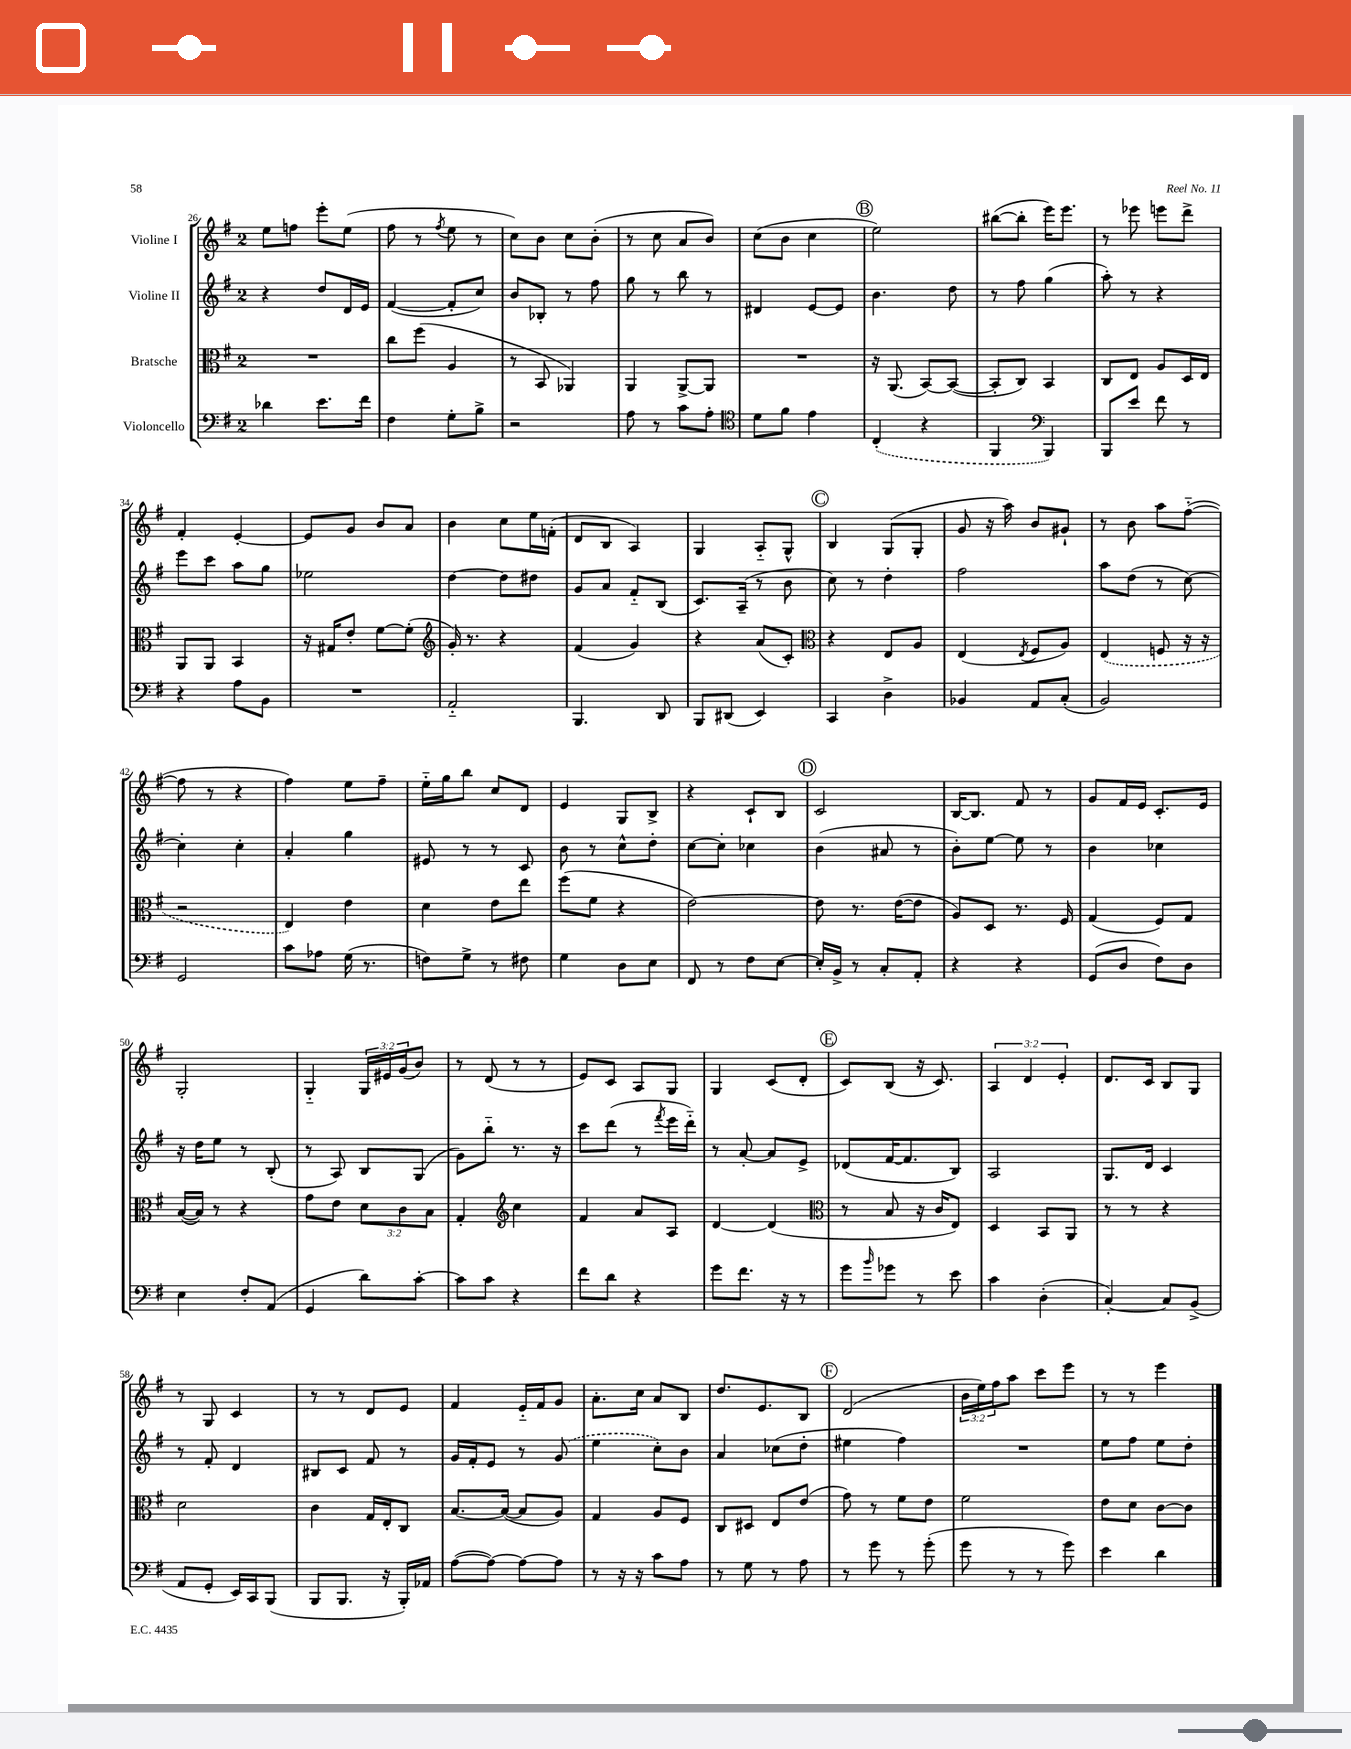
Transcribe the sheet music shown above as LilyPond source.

<<
\new StaffGroup <<
\new Staff = "s0" \with { instrumentName = "Violine I" } {
    \clef treble \key g \major \once \override Staff.TimeSignature.style = #'single-digit \time 2/4 \override Staff.TupletNumber.text = #tuplet-number::calc-fraction-text
    e''8 f''8 e'''8-. e''8( |
    fis''8 r8 \acciaccatura { fis''8 } e''8 r8 |
    c''8) b'8 c''8 b'8-.( |
    r8 c''8 a'8 b'8) |
    c''8( b'8 c''4 |
    \mark \markup { \circle "B" } e''2) |
    bis''8~( bis''8-. e'''16) e'''8. |
    r8 ees'''8 e'''8 d'''8-> |
    fis'4-. e'4~-. |
    e'8 g'8 b'8 a'8 |
    b'4 c''8 e''16 f'16-.( |
    d'8 b8 a4) |
    g4 a8-_ g8-^ |
    \mark \markup { \circle "C" } b4 g8( g8-. |
    g'8 r16 a''16) b'8 gis'8-! |
    r8 b'8 a''8 fis''8~-_( |
    fis''8 r8 r4 |
    fis''4) e''8 fis''8-- |
    e''16-_ g''16 b''8 c''8 d'8 |
    e'4 g8 b8-> |
    r4 c'8-! b8 |
    \mark \markup { \circle "D" } c'2 |
    b16~ b8. fis'8 r8 |
    g'8 fis'16 e'16 c'8.-. e'16 |
    g2-. |
    g4-_ \tuplet 3/2 { g16 eis'16 g'16( } b'8) |
    r8 d'8( r8 r8 |
    e'8) c'8 a8 g8 |
    g4 c'8( d'8-. |
    \mark \markup { \circle "E" } c'8) b8( r16 c'8.) |
    \tuplet 3/2 { a4 d'4 e'4-. } |
    d'8. c'16 b8 g8 |
    r8 g8 c'4 |
    r8 r8 d'8 e'8 |
    fis'4 e'16-_ fis'16 g'8 |
    a'8.-. c''16 a'8 b8 |
    d''8. e'8. b8 |
    \mark \markup { \circle "F" } d'2( |
    \tuplet 3/2 { b'16 e''16) fis''16 } a''8 c'''8 e'''8 |
    r8 r8 e'''4 \bar "|." |
}
\new Staff = "s1" \with { instrumentName = "Violine II" } {
    \clef treble \key g \major \once \override Staff.TimeSignature.style = #'single-digit \time 2/4
    r4 d''8 d'16 e'16 |
    fis'4~( fis'8-. c''8) |
    b'8 bes8-. r8 fis''8 |
    g''8 r8 b''8 r8 |
    dis'4 e'8~ e'8 |
    \mark \markup { \circle "B" } b'4. d''8 |
    r8 fis''8 g''4( |
    a''8-.) r8 r4 |
    e'''8 c'''8 a''8 g''8 |
    ees''2 |
    d''4~ d''8 dis''8 |
    g'8 a'8 fis'8-_ b8( |
    c'8.) a16--( r8 b'8 |
    \mark \markup { \circle "C" } c''8) r8 d''4-. |
    fis''2 |
    a''8 d''8( r8 c''8~) |
    c''4-. c''4-. |
    a'4-. g''4 |
    eis'8 r8 r8 c'8 |
    b'8 r8 c''8-^ d''8-. |
    c''8~ c''8-. ces''4 |
    \mark \markup { \circle "D" } b'4( ais'8 r8 |
    b'8-.) e''8~ e''8 r8 |
    b'4 ces''4 |
    r16 d''16 e''8 r8 b8-.( |
    r8 a8) b8 g8( |
    g'8) b''8-_ r8. r16 |
    c'''8 d'''8( r8 \acciaccatura { fis'''8 } e'''16 d'''16-_) |
    r8 a'8~-. a'8 e'8-> |
    \mark \markup { \circle "E" } des'8( fis'16~ fis'8. b8) |
    a2 |
    g8. d'16 c'4 |
    r8 fis'8-. d'4 |
    bis8 c'8 fis'8 r8 |
    g'16 fis'16-. e'8 r8 \once \slurDashed g'8( |
    e''4 c''8-.) b'8 |
    a'4 ces''8( d''8-. |
    \mark \markup { \circle "F" } eis''4 fis''4) |
    R2 |
    e''8 fis''8 e''8 d''8-. \bar "|." |
}
\new Staff = "s2" \with { instrumentName = "Bratsche" } {
    \clef alto \key g \major \once \override Staff.TimeSignature.style = #'single-digit \time 2/4 \override Staff.TupletNumber.text = #tuplet-number::calc-fraction-text
    R2 |
    c''8 fis''8( a4 |
    r8 b,8 aes,4) |
    a,4 a,8~-> a,8 |
    R2 |
    \mark \markup { \circle "B" } r16 a,8.( b,8~) b,8~( |
    b,8-. c8) b,4 |
    c8 e8 a8 d16 e16 |
    a,8 a,8 b,4 |
    r16 gis16 e'8-. fis'8~ fis'8-.( |
    \clef treble g'16-.) r8. r4 |
    fis'4( g'4) |
    r4 a'8( c'8-.) |
    \mark \markup { \circle "C" } \clef alto r4 e8 a8 |
    e4( \acciaccatura { e8 } fis8 a8) |
    \once \slurDashed e4( f8 r16 r16 |
    r2 |
    e4) e'4 |
    d'4 e'8 e''8 |
    fis''8( fis'8 r4 |
    e'2~) |
    \mark \markup { \circle "D" } e'8 r8. e'16~( e'8 |
    a8) d8 r8. fis16 |
    g4( fis8) g8 |
    b16~( b16) r8 r4 |
    g'8 e'8 \tuplet 3/2 { d'8 c'8 b8 } |
    g4-. \clef treble c''4 |
    fis'4 a'8 a8 |
    d'4~ d'4( |
    \mark \markup { \circle "E" } \clef alto r8 b8 r16 c'16 e8) |
    d4 b,8 a,8 |
    r8 r8 r4 |
    d'2 |
    c'4 g16 e16-. c8 |
    b8.~ b16~( b8 a8) |
    g4 a8 fis8 |
    c8 dis8 e8 e'8( |
    \mark \markup { \circle "F" } g'8) r8 fis'8 e'8 |
    fis'2 |
    e'8 d'8 c'8~ c'8 \bar "|." |
}
\new Staff = "s3" \with { instrumentName = "Violoncello" } {
    \clef bass \key g \major \once \override Staff.TimeSignature.style = #'single-digit \time 2/4
    des'4 e'8. fis'16 |
    fis4 g8-. b8-> |
    r2 |
    a8 r8 c'8 a8-. |
    \clef tenor d'8 fis'8 e'4 |
    \mark \markup { \circle "B" } \once \slurDashed c4-.( r4 |
    fis,4 \clef bass b,,4) |
    b,,8 e'8 fis'8 r8 |
    r4 a8 b,8 |
    R2 |
    a,2-_ |
    b,,4. d,8 |
    b,,8 dis,8( e,4) |
    \mark \markup { \circle "C" } c,4 d4-> |
    bes,4 a,8 c8-.( |
    b,2) |
    g,2 |
    c'8 aes8 g16( r8. |
    f8) g8-> r8 fis8 |
    g4 d8 e8 |
    fis,8 r8 fis8 e8~ |
    \mark \markup { \circle "D" } e16-. b,16-> r8 c8-. a,8-. |
    r4 r4 |
    g,8( d8 fis8) d8 |
    e4 fis8-. a,8( |
    g,4 d'8) c'8~-. |
    c'8 c'8 r4 |
    fis'8 d'8 r4 |
    g'8 fis'8. r16 r8 |
    \mark \markup { \circle "E" } g'8 \grace { b'16 } ges'8 r8 e'8 |
    c'4 d4-.( |
    c4~-.) c8 b,8->( |
    a,8 g,8-. e,16) c,16 b,,8( |
    b,,8 b,,8. r16 b,,16-.) aes,16 |
    a8~( a8~) a8~ a8 |
    r8 r16 r16 c'8 a8 |
    r8 g8 r8 a8 |
    \mark \markup { \circle "F" } r8 g'8 r8 g'8-.( |
    g'8 r8 r8 g'8) |
    e'4 d'4 \bar "|." |
}
>>
>>
\layout { \context { \Score currentBarNumber = #26 } }
